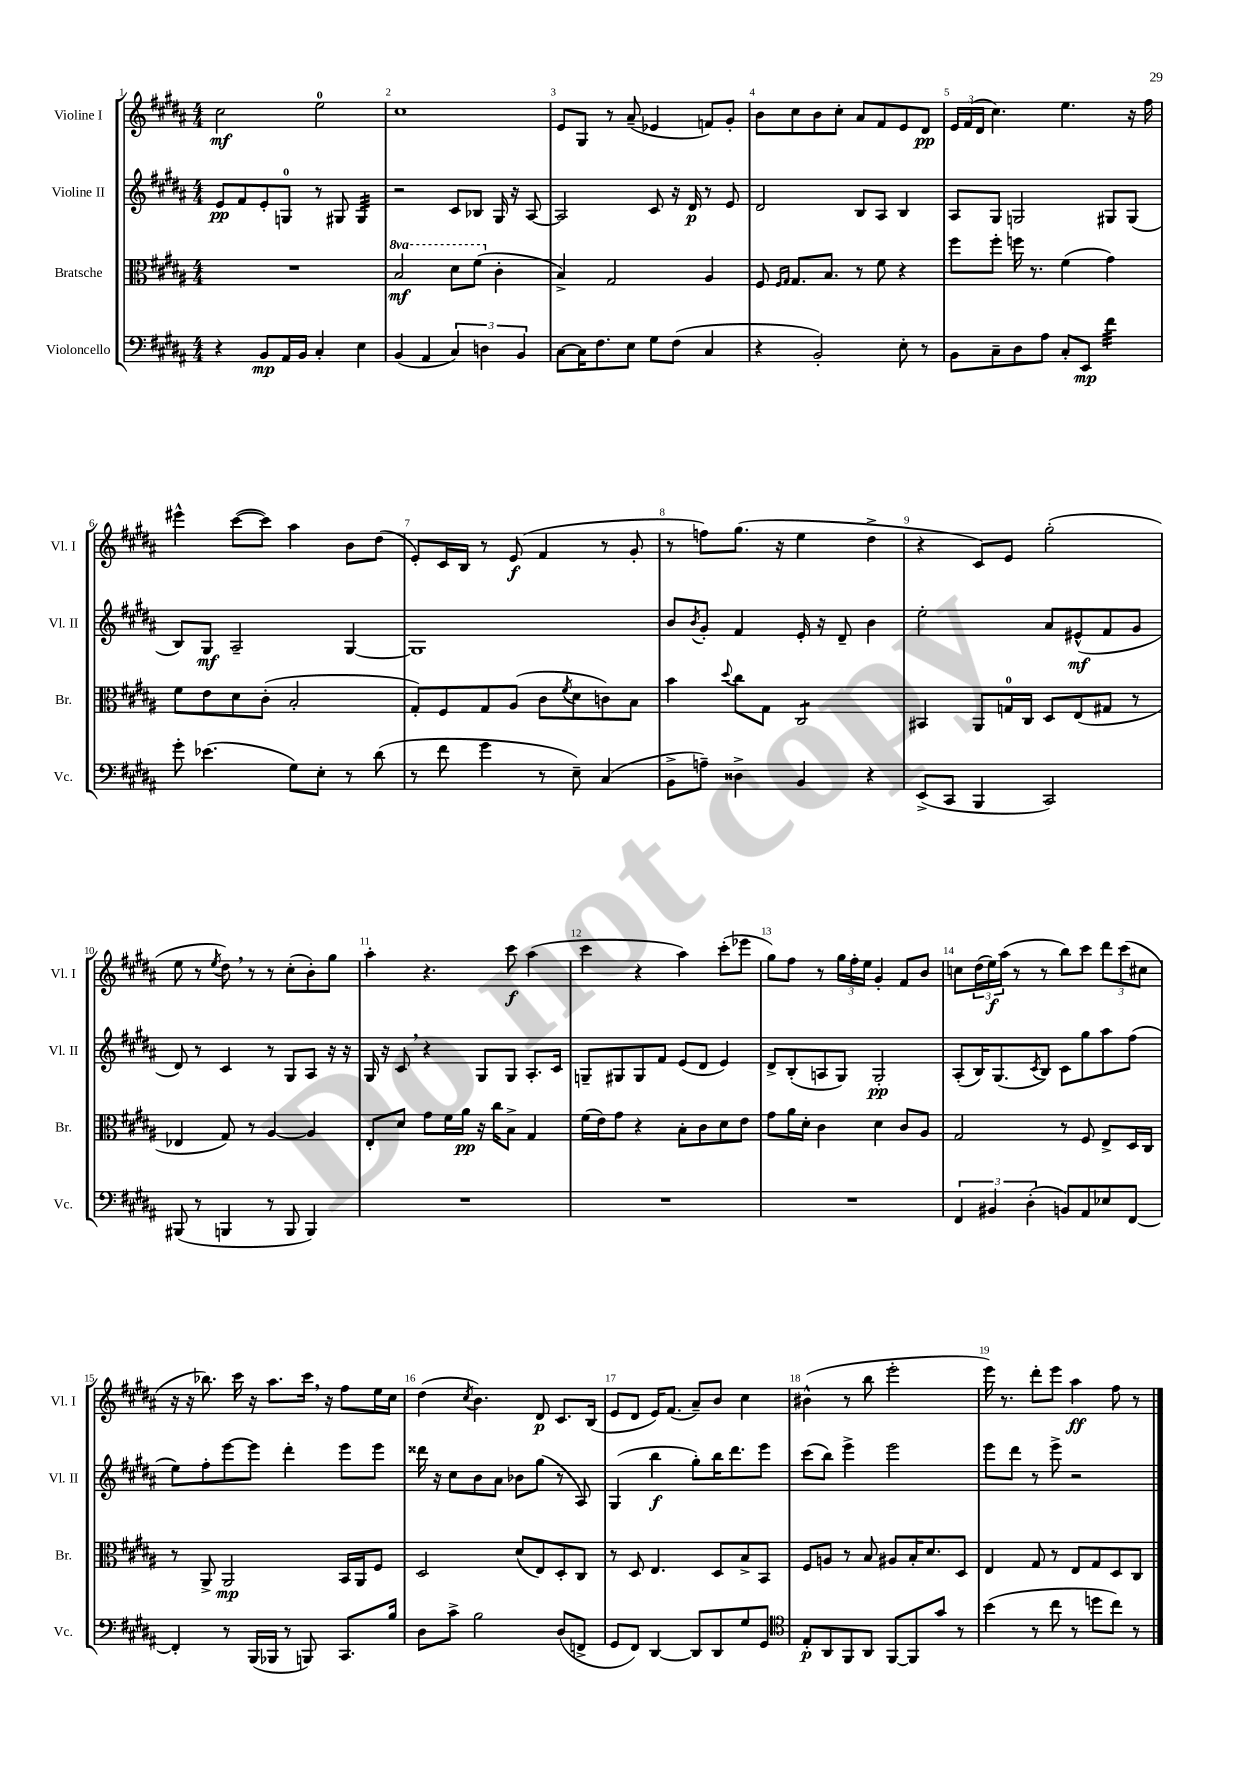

**kern	**dynam	**kern	**dynam	**kern	**dynam	**kern	**dynam
*part4	*part4	*part3	*part3	*part2	*part2	*part1	*part1
*staff4	*staff4	*staff3	*staff3	*staff2	*staff2	*staff1	*staff1
*I"Violoncello	*	*I"Bratsche	*	*I"Violine II	*	*I"Violine I	*
*I'Vc.	*	*I'Br.	*	*I'Vl. II	*	*I'Vl. I	*
*clefF4	*	*clefC3	*	*clefG2	*	*clefG2	*
*k[f#c#g#d#a#]	*	*k[f#c#g#d#a#]	*	*k[f#c#g#d#a#]	*	*k[f#c#g#d#a#]	*
*M4/4	*	*M4/4	*	*M4/4	*	*M4/4	*
=1	=1	=1	=1	=1	=1	=1	=1
4r	.	1r	.	8e/L	pp	2cc#\	mf
.	.	.	.	8f#/	.	.	.
8BB/L	mp	.	.	8e'/	.	.	.
16AA#/L	.	.	.	8Gn/J	.	.	.
16BB/JJ	.	.	.	.	.	.	.
4C#'/	.	.	.	8r	.	2ee\	.
.	.	.	.	8G#X/	.	.	.
*	*	*	*	*tremolo	*	*	*
4E\	.	.	.	32G#/LLL	.	.	.
.	.	.	.	32G#/	.	.	.
.	.	.	.	32G#/	.	.	.
.	.	.	.	32G#/	.	.	.
.	.	.	.	32G#/	.	.	.
.	.	.	.	32G#/	.	.	.
.	.	.	.	32G#/	.	.	.
.	.	.	.	32G#/JJJ	.	.	.
*	*	*	*	*Xtremolo	*	*	*
=2	=2	=2	=2	=2	=2	=2	=2
*	*	*8va	*	*	*	*	*
(4BB/	.	2b/	mf	2r	.	1cc#	.
4AA#/	.	.	.	.	.	.	.
6C#/)	.	8dd#\L	.	8c#/L	.	.	.
.	.	(8ff#\J	.	8B-X/J	.	.	.
6Dn\	.	.	.	.	.	.	.
*	*	*X8va	*	*	*	*	*
.	.	4c#'\	.	16G#/	.	.	.
.	.	.	.	16r	.	.	.
6BB/	.	.	.	.	.	.	.
.	.	.	.	[8A#/	.	.	.
=3	=3	=3	=3	=3	=3	=3	=3
[8C#\L	.	4B^/)	.	2A#/]	.	8e/L	.
16C#\K]	.	.	.	.	.	8G#/J	.
8.F#\	.	.	.	.	.	.	.
.	.	2G#/	.	.	.	8r	.
8E\J	.	.	.	.	.	(8a#~/	.
8G#\L	.	.	.	8c#/	.	4e-X/	.
(8F#\J	.	.	.	16r	.	.	.
.	.	.	.	16d#/	p	.	.
4C#/	.	4A#/	.	8r	.	8fn/L)	.
.	.	.	.	8e/	.	8g#'/J	.
=4	=4	=4	=4	=4	=4	=4	=4
4r	.	8F#/	.	2d#/	.	8b\L	.
.	.	16qqF#/LL	.	.	.	.	.
.	.	16qqG#/JJ	.	.	.	.	.
.	.	8.G#/L	.	.	.	8cc#\	.
2BB'/)	.	.	.	.	.	8b\	.
.	.	8.B/J	.	.	.	.	.
.	.	.	.	.	.	8cc#'\J	.
.	.	8r	.	8B/L	.	8a#/L	.
.	.	8f#\	.	8A#/J	.	8f#/	.
8E'\	.	4r	.	4B/	.	8e/	.
8r	.	.	.	.	.	8d#/J	pp
=5	=5	=5	=5	=5	=5	=5	=5
8BB\L	.	8ff#\L	.	8A#/L	.	24e/LL	.
.	.	.	.	.	.	(24f#/	.
.	.	.	.	.	.	24d#/JJ	.
8C#~\	.	8ff#'\J	.	8G#/J	.	4.cc#\)	.
8D#\	.	16ffn\	.	2Gn/	.	.	.
.	.	8.r	.	.	.	.	.
8A#\J	.	.	.	.	.	.	.
8C#'/L	.	(4f#\	.	.	.	4.ee\	.
8EE/J	mp	.	.	.	.	.	.
*tremolo	*	*	*	*	*	*	*
32f#\LLL	.	4g#\)	.	8G#X/L	.	.	.
32f#\	.	.	.	.	.	.	.
32f#\	.	.	.	.	.	.	.
32f#\	.	.	.	.	.	.	.
32f#\	.	.	.	(8G#/J	.	16r	.
32f#\	.	.	.	.	.	.	.
32f#\	.	.	.	.	.	16ff#\	.
32f#\JJJ	.	.	.	.	.	.	.
*Xtremolo	*	*	*	*	*	*	*
!!LO:LB:g=z
=6	=6	=6	=6	=6	=6	=6	=6
8g#'\	.	8f#\L	.	8B/L)	.	4eee#X^^\	.
(4.e-X\	.	8e\	.	8G#/J	mf	.	.
.	.	8d#\	.	2A#~/	.	([8ccc#\L	.
.	.	(8c#'\J	.	.	.	8ccc#\J])	.
8G#\L)	.	2B'/	.	.	.	4aa#\	.
8E'\J	.	.	.	.	.	.	.
8r	.	.	.	[4G#/	.	8b\L	.
(8d#\	.	.	.	.	.	(8dd#\J	.
=7	=7	=7	=7	=7	=7	=7	=7
8r	.	8G#'/L)	.	1G#]	.	8e'/L)	.
8f#\	.	8F#/	.	.	.	16c#/L	.
.	.	.	.	.	.	16B/JJ	.
4g#\	.	8G#/	.	.	.	8r	.
.	.	(8A#/J	.	.	.	(8e/	f
8r	.	8c#\L	.	.	.	4f#/	.
.	.	8qf#/	.	.	.	.	.
8E~\)	.	8d#\	.	.	.	.	.
(4C#/	.	8cn\)	.	.	.	8r	.
.	.	8B\J	.	.	.	8g#'/	.
=8	=8	=8	=8	=8	=8	=8	=8
8BB^\L	.	4b\	.	8b/L	.	8r	.
.	.	.	.	8qb/	.	.	.
8An~\J)	.	.	.	8g#'/J	.	8ffn\L)	.
.	.	8qqdd#/	.	.	.	.	.
4D##X^\	.	8cc#\L	.	4f#/	.	(8.gg#\J	.
.	.	8G#\J	.	.	.	.	.
.	.	.	.	.	.	16r	.
*	*	*tremolo	*	*	*	*	*
4BB/	.	8C#/L	.	16e'/	.	4ee\	.
.	.	.	.	16r	.	.	.
.	.	8C#/	.	8d#~/	.	.	.
4r	.	8C#/	.	4b\	.	4dd#^\	.
.	.	8C#/J	.	.	.	.	.
*	*	*Xtremolo	*	*	*	*	*
=9	=9	=9	=9	=9	=9	=9	=9
(8EE^/L	.	4BB#X/	.	2ee'\	.	4r	.
8CC#/J	.	.	.	.	.	.	.
4BBB/	.	8AA#/L	.	.	.	8c#/L)	.
.	.	16Gn/L	.	.	.	8e/J	.
.	.	16C#/JJ	.	.	.	.	.
2CC#/)	.	8D#/L	.	8a#/L	.	(2gg#'\	.
.	.	(8E/	.	(8e#X^^/	mf	.	.
.	.	8G#X/J	.	8f#/	.	.	.
.	.	8r	.	8g#/J	.	.	.
!!LO:LB:g=z
=10	=10	=10	=10	=10	=10	=10	=10
(8BBB#X/	.	4E-X/	.	8d#/)	.	8ee\	.
8r	.	.	.	8r	.	8r	.
.	.	.	.	.	.	8qee/	.
4BBBn/	.	8G#/)	.	4c#/	.	8dd#,\)	.
.	.	8r	.	.	.	8r	.
8r	.	[4A#/	.	8r	.	8r	.
8BBB/	.	.	.	8G#/L	.	(8cc#'\L	.
4BBB/)	.	4A#/]	.	8A#/J	.	8b'\)	.
.	.	.	.	16r	.	8gg#\J	.
.	.	.	.	16r	.	.	.
=11	=11	=11	=11	=11	=11	=11	=11
1r	.	8E'/L	.	16G#/	.	4aa#'\	.
.	.	.	.	16r	.	.	.
.	.	8d#/J	.	8c#,/	.	.	.
.	.	8g#\L	.	4r	.	4.r	.
.	.	16f#\L	.	.	.	.	.
.	.	16a#\JJ	pp	.	.	.	.
.	.	16r	.	8G#/L	.	.	.
.	.	16cc#\KL	.	.	.	.	.
.	.	8B^\J	.	8G#/J	.	8ccc#\	f
.	.	4G#/	.	8.A#'/L	.	(4aa#\	.
.	.	.	.	16c#/Jk	.	.	.
=12	=12	=12	=12	=12	=12	=12	=12
1r	.	(16f#\LL	.	8Gn~/L	.	4ccc#\	.
.	.	16e\J)	.	.	.	.	.
.	.	8g#\J	.	8G#X/	.	.	.
.	.	4r	.	8G#/	.	4r	.
.	.	.	.	8f#/J	.	.	.
.	.	8B'\L	.	(8e/L	.	4aa#\)	.
.	.	8c#\	.	8d#/J	.	.	.
.	.	8d#\	.	4e/)	.	(8ccc#'\L	.
.	.	8e\J	.	.	.	8eee-X\J	.
=13	=13	=13	=13	=13	=13	=13	=13
1r	.	8g#\L	.	8d#^/L	.	8gg#\L)	.
.	.	16a#\L	.	(8B'/	.	8ff#\J	.
.	.	16d#'\JJ	.	.	.	.	.
.	.	4c#\	.	8An/	.	8r	.
.	.	.	.	8G#/J)	.	24gg#\LL	.
.	.	.	.	.	.	24ff#'\	.
.	.	.	.	.	.	24ee\JJ	.
.	.	4d#\	.	2G#'/	pp	4g#'/	.
.	.	8c#/L	.	.	.	8f#/L	.
.	.	8A#/J	.	.	.	8b/J	.
=14	=14	=14	=14	=14	=14	=14	=14
6FF#/	.	2G#/	.	(8A#'/L	.	8ccn\L	.
.	.	.	.	16B/K)	.	(24dd#\L	.
6BB#X/	.	.	.	.	.	24ee\)	f
.	.	.	.	(8.G#/	.	.	.
.	.	.	.	.	.	(24aa#\JJ	.
.	.	.	.	.	.	8r	.
(6D#'\	.	.	.	.	.	.	.
.	.	.	.	8qc#/	.	.	.
.	.	.	.	8B/J)	.	8r	.
8BBn/L)	.	8r	.	8c#\L	.	8bb\L)	.
8AA#/	.	8F#/	.	8gg#\	.	8ccc#\J	.
8E-X/	.	8E^/L	.	8aa#\	.	12ddd#\L	.
.	.	.	.	.	.	(12ccc#\	.
[8FF#/J	.	16D#/L	.	(8ff#\J	.	.	.
.	.	.	.	.	.	12cc#X\J	.
.	.	16C#/JJ	.	.	.	.	.
!!LO:LB:g=z
=15	=15	=15	=15	=15	=15	=15	=15
4FF#'/]	.	8r	.	8ee\L)	.	16r	.
.	.	.	.	.	.	16r	.
.	.	8AA#^/	.	8ff#'\	.	8.bb-X\)	.
8r	.	2AA#/	mp	[8eee\	.	.	.
.	.	.	.	.	.	16ccc#\	.
(16BBB/LL	.	.	.	8eee\J]	.	16r	.
16BBB-X/JJ	.	.	.	.	.	8.aa#\L	.
8r	.	.	.	4ddd#'\	.	.	.
8BBBn/)	.	.	.	.	.	16ccc#,\Jk	.
.	.	.	.	.	.	16r	.
8.CC#/L	.	16BB/LL	.	8eee\L	.	8ff#\L	.
.	.	16AA#/J	.	.	.	.	.
.	.	8F#/J	.	8eee\J	.	16ee\L	.
16B/Jk	.	.	.	.	.	16cc#\JJ	.
=16	=16	=16	=16	=16	=16	=16	=16
8D#\L	.	2D#/	.	16ddd##X\	.	(4dd#\	.
.	.	.	.	16r	.	.	.
8c#^\J	.	.	.	8cc#\L	.	.	.
.	.	.	.	.	.	8qcc#/	.
2B\	.	.	.	8b\	.	4.b\)	.
.	.	.	.	8a#\J	.	.	.
.	.	(8d#/L	.	8b-X\L	.	.	.
.	.	8E/)	.	(8gg#\J	.	8d#/	p
(8D#/L	.	8D#'/	.	8r	.	8.c#/L	.
8FFn^/J	.	8C#/J	.	8A#/)	.	.	.
.	.	.	.	.	.	(16B/Jk	.
=17	=17	=17	=17	=17	=17	=17	=17
8GG#/L	.	8r	.	(4G#/	.	8e/L	.
8FF#/J)	.	8D#/	.	.	.	8d#/J	.
[4DD#/	.	4.E/	.	4bb\	f	16e/KL)	.
.	.	.	.	.	.	(8.f#/J	.
8DD#/L]	.	.	.	8gg#'\L)	.	8a#~/L)	.
8DD#/	.	8D#/L	.	16bb\K	.	8b/J	.
.	.	.	.	8.ddd#\	.	.	.
8G#/	.	8B^/	.	.	.	4cc#\	.
8GG#/J	.	8BB/J	.	8eee\J	.	.	.
=18	=18	=18	=18	=18	=18	=18	=18
*clefC4	*	*	*	*	*	*	*
8E'/L	p	8F#/L	.	(8ccc#\L	.	(4b#X^^\	.
8AA#/	.	8An/J	.	8bb\J)	.	.	.
8FF#/	.	8r	.	4eee^\	.	8r	.
8AA#/J	.	8B/	.	.	.	8bb\	.
[8FF#/L	.	8A#X/L	.	2eee\	.	2eee'\	.
8FF#/]	.	16B'/K	.	.	.	.	.
.	.	8.d#/	.	.	.	.	.
8g#/J	.	.	.	.	.	.	.
8r	.	8D#/J	.	.	.	.	.
=19	=19	=19	=19	=19	=19	=19	=19
(4b\	.	4E/	.	8eee\L	.	16eee\)	.
.	.	.	.	.	.	8.r	.
.	.	.	.	8ddd#\J	.	.	.
8r	.	8G#/	.	8r	.	8ddd#'\L	.
8cc#\	.	8r	.	8eee^\	.	8eee\J	.
8r	.	8E/L	.	2r	.	4aa#\	ff
8ddn\L	.	8G#/	.	.	.	.	.
8cc#\J)	.	8D#/	.	.	.	8ff#\	.
8r	.	8C#/J	.	.	.	8r	.
==	==	==	==	==	==	==	==
*-	*-	*-	*-	*-	*-	*-	*-
